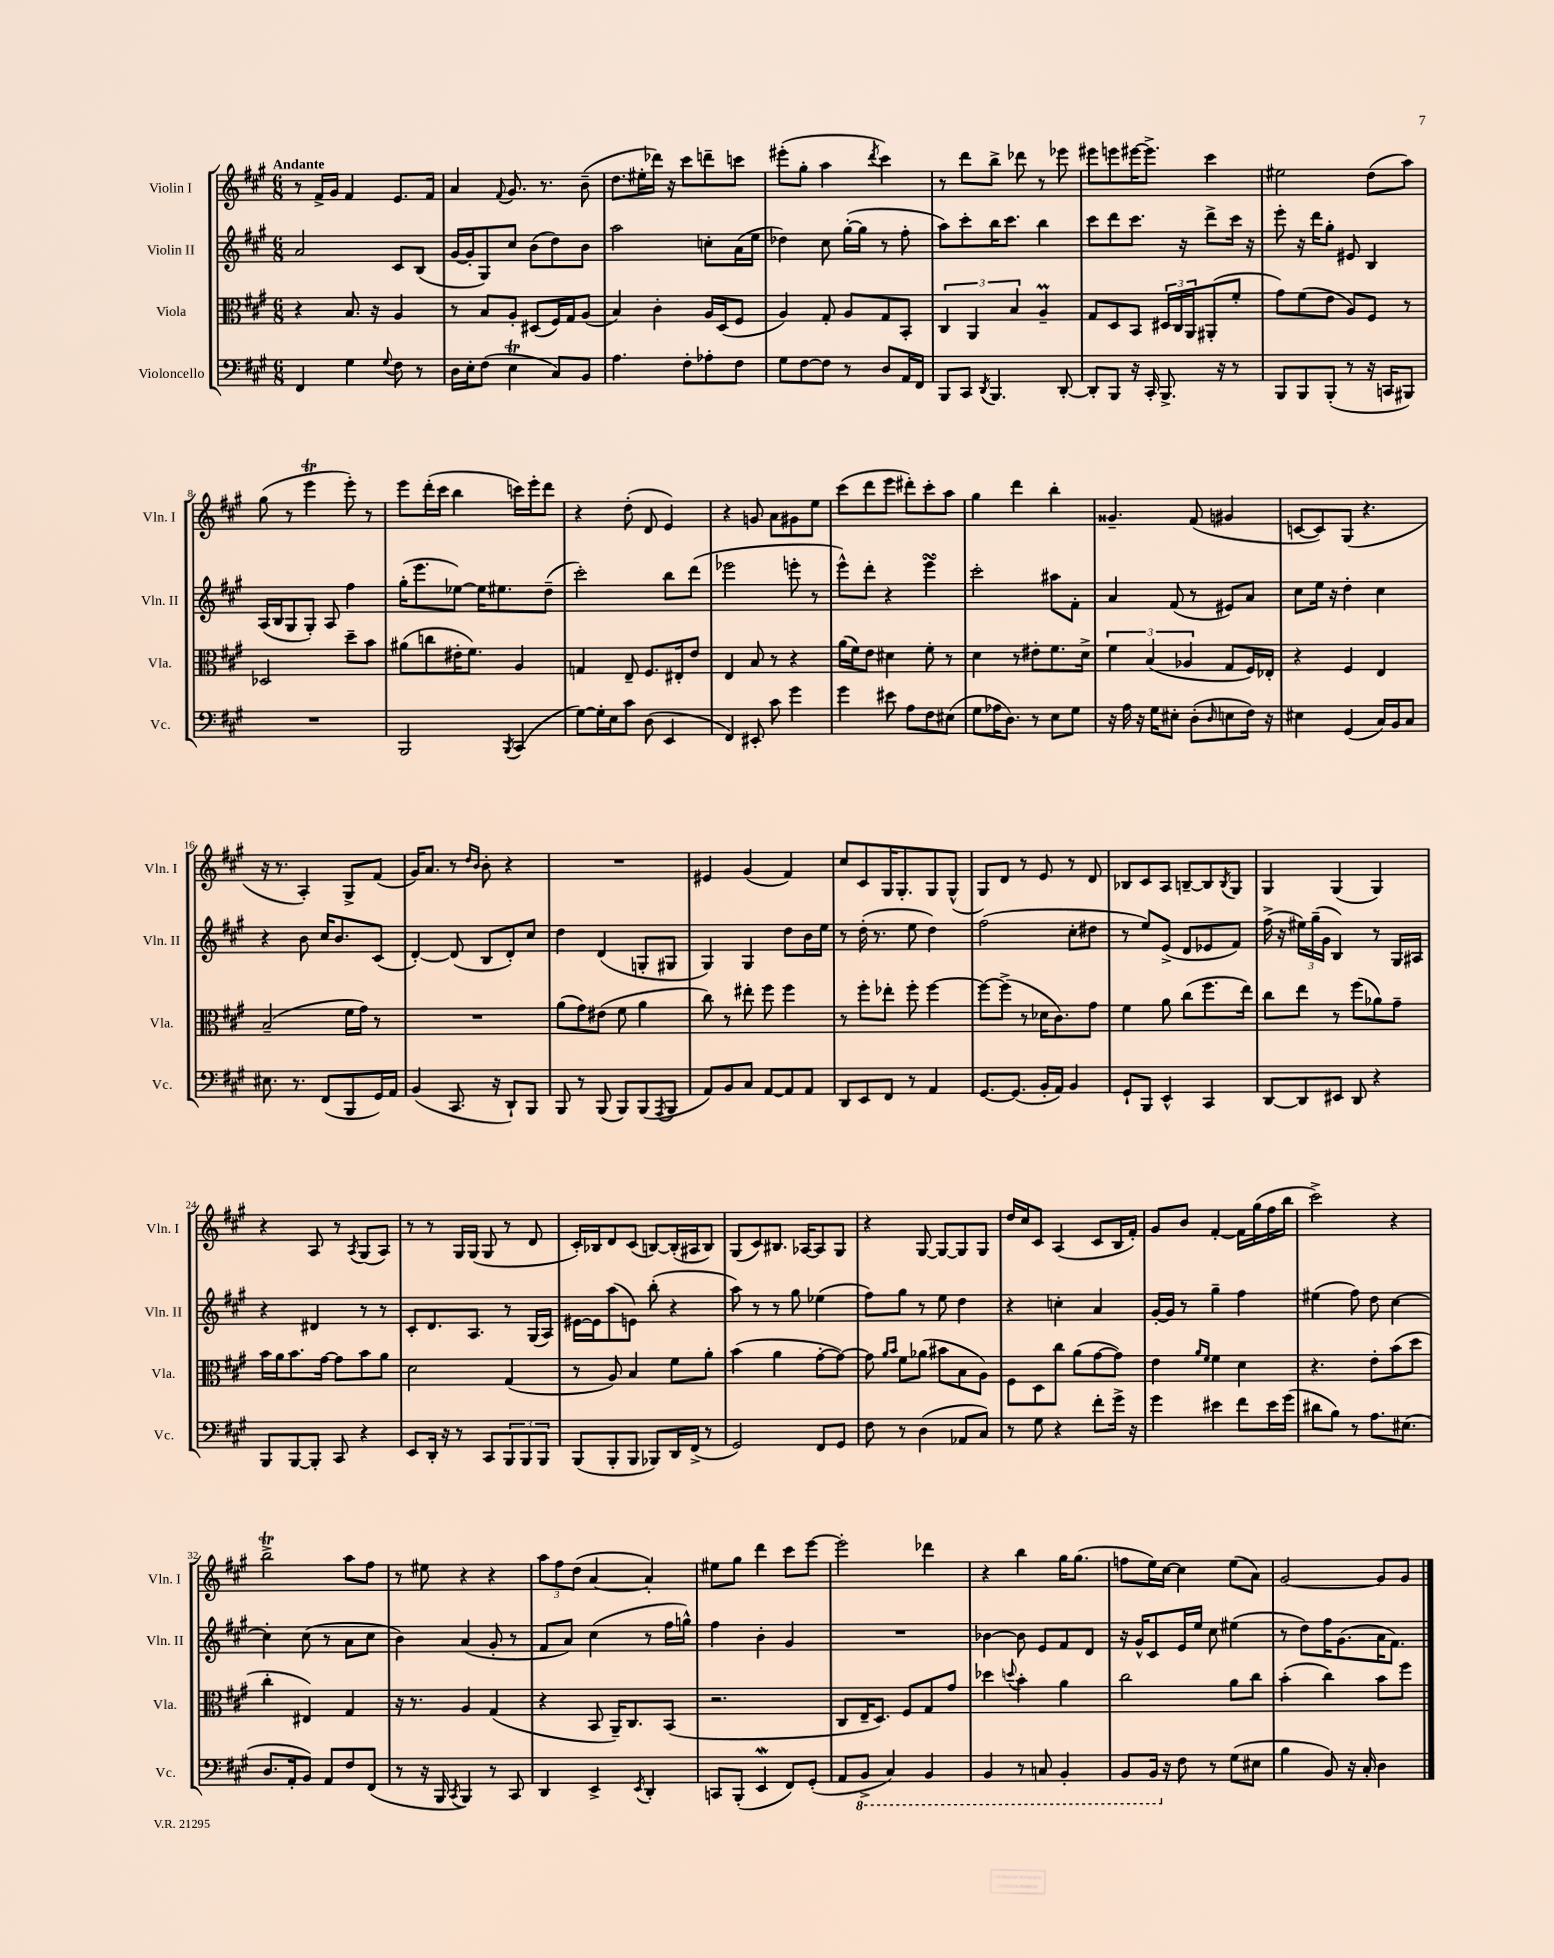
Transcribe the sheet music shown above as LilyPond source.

<<
\new StaffGroup <<
\new Staff = "s0" \with { instrumentName = "Violin I" shortInstrumentName = "Vln. I" } {
    \clef treble \key a \major \numericTimeSignature \time 6/8 \tempo "Andante"
    r8 fis'16-> gis'16 fis'4 e'8. fis'16 |
    a'4 \appoggiatura { fis'8 } gis'8. r8. b'8--( |
    d''8. eis''16-. des'''16) r16 cis'''8 d'''8-- c'''8 |
    eis'''8-.( gis''8-. a''4 \acciaccatura { d'''8 } cis'''4) |
    r8 d'''8 b''8-> des'''8 r8 ees'''8 |
    eis'''8 e'''8 eis'''16~ eis'''8.-> cis'''4 |
    eis''2 d''8( a''8) |
    gis''8( r8 e'''4\trill e'''8-.) r8 |
    e'''8 d'''16-.( cis'''16 b''4 c'''16) e'''16-. d'''8 |
    r4 d''8-.( d'8 e'4) |
    r4 g'8 a'8 gis'8 e''8 |
    cis'''8( d'''8 e'''8 dis'''8-.) cis'''8-. a''8 |
    gis''4 d'''4 b''4-. |
    gisis'4.-- fis'8( gis'4 |
    c'8~ c'8) gis8( r4. |
    r16 r8. a4-.) gis8-> fis'8( |
    gis'16) a'8. r8 \grace { d''16 b'16 } b'8-. r4 |
    R2. |
    eis'4 gis'4( fis'4) |
    cis''8 cis'8 gis16 gis8.-. gis8 gis8-^( |
    gis8) d'8 r8 e'8 r8 d'8 |
    bes8 cis'8 a8 b8~-- b8 \acciaccatura { b8 } gis8 |
    gis4 gis4( gis4) |
    r4 a8 r8 \acciaccatura { a8 } gis8( a8) |
    r8 r8 gis16 gis16( gis8 r8 d'8 |
    cis'16-.) bes16 d'8 cis'8( b8~) b16-.( ais16 b8) |
    gis8( cis'8) bis8. aes16~ aes8 gis8 |
    r4 gis8~ gis8~ gis8 gis8 |
    d''16 cis''16 cis'8 a4( cis'8 b16 fis'16-.) |
    gis'8 b'8 fis'4~-. fis'16 gis''16( fis''16 b''16 |
    cis'''2->) r4 |
    b''2->\trill a''8 fis''8 |
    r8 eis''8 r4 r4 |
    \tuplet 3/2 { a''8 fis''8 d''8( } a'4~ a'4-.) |
    eis''8 gis''8 d'''4 cis'''8 e'''8~ |
    e'''2-. des'''4 |
    r4 b''4 gis''16 gis''8.( |
    f''8 e''16) cis''16~ cis''4 e''8( a'8) |
    gis'2~ gis'8 gis'8 \bar "|." |
}
\new Staff = "s1" \with { instrumentName = "Violin II" shortInstrumentName = "Vln. II" } {
    \clef treble \key a \major \numericTimeSignature \time 6/8
    a'2 cis'8 b8( |
    gis'16~ gis'16-. gis8) cis''8 b'8( d''8) b'8 |
    a''2 c''8-. a'16( e''16 |
    des''4) cis''8 gis''16~-.( gis''16 r8 fis''8-. |
    a''8) cis'''8-. b''16 cis'''8. b''4 |
    cis'''8 d'''8 cis'''8. r16 d'''8-> cis'''16 r16 |
    e'''8-. r16 d'''16 gis''8-. eis'8 b4 |
    a16( b16 gis8 gis8-.) a8 fis''4 |
    gis''16-.( e'''8. ees''8~) ees''16 eis''8. d''8--( |
    cis'''2-.) b''8 d'''8( |
    ees'''2 e'''8-. r8 |
    e'''8-^) d'''8-. r4 e'''4\turn |
    cis'''2-. ais''8 fis'8-. |
    a'4 fis'8( r8 eis'8) a'8 |
    cis''8 e''16 r16 d''4-. cis''4 |
    r4 b'8 cis''16 b'8. cis'8( |
    d'4~-.) d'8( b8 d'8-.) cis''8 |
    d''4 d'4( g8-. gis8 |
    gis4) gis4 d''8 b'16 e''16 |
    r8 d''16-.( r8. e''8 d''4) |
    fis''2( cis''8-. dis''8 |
    r8 e''8) e'8->( d'8 ees'8 fis'8) |
    fis''16->( r16 \tuplet 3/2 { eis''16) gis''16--( gis'16 } b4) r8 gis16 ais16 |
    r4 dis'4 r8 r8 |
    cis'8-. d'8. a8. r8 gis16( a16) |
    eis'16~ eis'16 a''8( e'8) b''8-.( r4 |
    a''8) r8 r8 gis''8 ees''4( |
    fis''8) gis''8 r8 e''8 d''4 |
    r4 c''4-. a'4 |
    gis'16~-. gis'16 r8 gis''4-- fis''4 |
    eis''4( fis''8) d''8 cis''4~ |
    cis''4-. cis''8( r8 a'8 cis''8 |
    b'4) a'4( gis'8-. r8 |
    fis'8 a'8) cis''4( r8 fis''16 g''16-^) |
    fis''4 b'4-. gis'4 |
    R2. |
    bes'4~ bes'8 e'8 fis'8 d'8 |
    r16 gis'16-^ cis'8 e'16 e''16 cis''8 eis''4( |
    r8 d''8) fis''16 gis'8.( a'16 fis'8.) \bar "|." |
}
\new Staff = "s2" \with { instrumentName = "Viola" shortInstrumentName = "Vla." } {
    \clef alto \key a \major \numericTimeSignature \time 6/8
    r4 b8. r16 a4 |
    r8 b8 a8-. dis8( fis16) gis16 a8( |
    b4) cis'4-. a16 d16( fis8 |
    a4) gis8-. a8 gis8 b,8-. |
    \tuplet 3/2 { cis4 a,4 b4 } a4--\prall |
    gis8 d8 b,8 \tuplet 3/2 { dis16 cis16 a,16 } ais,8-.( fis'8-. |
    gis'8) fis'8( e'8 a8) fis8 r8 |
    des2 d''8-- b'8 |
    ais'8( c''8 eis'16-. fis'8.) a4 |
    g4 e8-- fis8. eis16-. e'8 |
    e4 b8 r8 r4 |
    a'16( fis'16) e'8 dis'4 fis'8-. r8 |
    d'4 r8 eis'8-. fis'8. d'16-> |
    \tuplet 3/2 { fis'4 b4( aes4 } gis8 fis16) ees16-. |
    r4 fis4 e4 |
    b2--( fis'16 gis'16) r8 |
    R2. |
    a'8( gis'8) eis'8( fis'8 a'4 |
    cis''8) r8 eis''8-. fis''8 fis''4 |
    r8 fis''8-. ees''8-. fis''8-. fis''4~ |
    fis''8~ fis''8->( r8 des'16 cis'8.) gis'8 |
    fis'4 a'8 cis''8( fis''8. e''16) |
    cis''8 e''8 r8 fis''8( aes'8) gis'8-- |
    b'16 a'16 b'8. gis'16~ gis'8 b'8 a'8 |
    d'2 gis4( |
    r8 a8) b4 fis'8 a'8-. |
    b'4( a'4 gis'8~-. gis'8~) |
    gis'8 \grace { a'16 b'16 } fis'8 aes'8( bis'8 b8 a8) |
    fis8 d8 cis''8 a'8( gis'8~ gis'8) |
    e'4 \grace { a'16 fis'16 } fis'4 d'4 |
    r4. e'8-. b'8( d''8 |
    cis''4-. eis4) gis4 |
    r16 r8. a4 gis4( |
    r4 b,8 a,16--) cis8. b,8( |
    r2. |
    cis8 e16-- d8.) fis8 gis8 gis'8 |
    des''4 \appoggiatura { d''8 } b'4-. a'4 |
    cis''2 a'8 cis''8 |
    b'4-.( cis''4) b'8 fis''8 \bar "|." |
}
\new Staff = "s3" \with { instrumentName = "Violoncello" shortInstrumentName = "Vc." } {
    \clef bass \key a \major \numericTimeSignature \time 6/8
    fis,4 gis4 \appoggiatura { gis8 } fis8 r8 |
    d16 e16-. fis8( e4\trill cis8) b,8 |
    a4. fis8-. aes8-. fis8 |
    gis8 fis8~ fis8 r8 d8 a,16 fis,16 |
    b,,8 cis,8 \acciaccatura { d,8 } b,,4. d,8~-. |
    d,8-. b,,8 r16 cis,16-. b,,8.-> r16 r8 |
    b,,8 b,,8 b,,8-.( r8 r16 c,16 bis,,8) |
    R2. |
    b,,2 \acciaccatura { b,,8 } cis,4( |
    gis8~) gis16-. e16 cis'8 d8( e,4 |
    fis,4) eis,8-. cis'8 gis'4 |
    gis'4 eis'8 a8 fis8 eis8( |
    gis8 aes16 d8.) r8 e8 gis8 |
    r16 a16 r16 gis16 eis8-. d8-.( \grace { d16 } e8 fis16) r16 |
    eis4 gis,4( cis16) b,16 cis8 |
    eis8. r8. fis,8( b,,8 gis,16) a,16 |
    b,4( cis,8. r16 d,8-!) b,,8 |
    b,,8 r8 b,,8( b,,8) b,,8( \acciaccatura { a,,8 } b,,8 |
    a,8) b,8 cis8 a,8~ a,8 a,8 |
    d,8 e,8 fis,8 r8 a,4 |
    gis,8.~ gis,8.( b,16-. a,16) b,4 |
    gis,8-! b,,8 e,4-^ cis,4 |
    d,8~ d,8 eis,8 d,8 r4 |
    b,,8 b,,8~ b,,8-. cis,8 r4 |
    e,8 d,16-. r16 r8 cis,8 \tuplet 3/2 { b,,8 b,,8 b,,8 } |
    b,,8( b,,8-. b,,8 bes,,8) d,16 fis,16->( r8 |
    gis,2) fis,8 gis,8 |
    fis8 r8 d4( aes,8 cis8) |
    r8 gis8 r4 fis'8-. gis'16-> r16 |
    gis'4 eis'4 fis'8 eis'16 gis'16( |
    dis'8 b8) r8 a8. eis8.( |
    d8. a,16-. b,8) a,8 fis8 fis,8( |
    r8 r16 b,,16 \acciaccatura { cis,8 } b,,4) r8 cis,8 |
    d,4 e,4-> \acciaccatura { e,8 } d,4-. |
    c,8 b,,8-.( e,4\mordent fis,8) gis,8-.( |
    a,8 \ottava #-1 b,,8-> cis,4) b,,4 |
    b,,4 r8 c,8 b,,4-. |
    b,,8 b,,16 \ottava #0 r16 fis8 r8 gis8( eis8 |
    b4 b,8) r16 cis16-. d4 \bar "|." |
}
>>
>>
